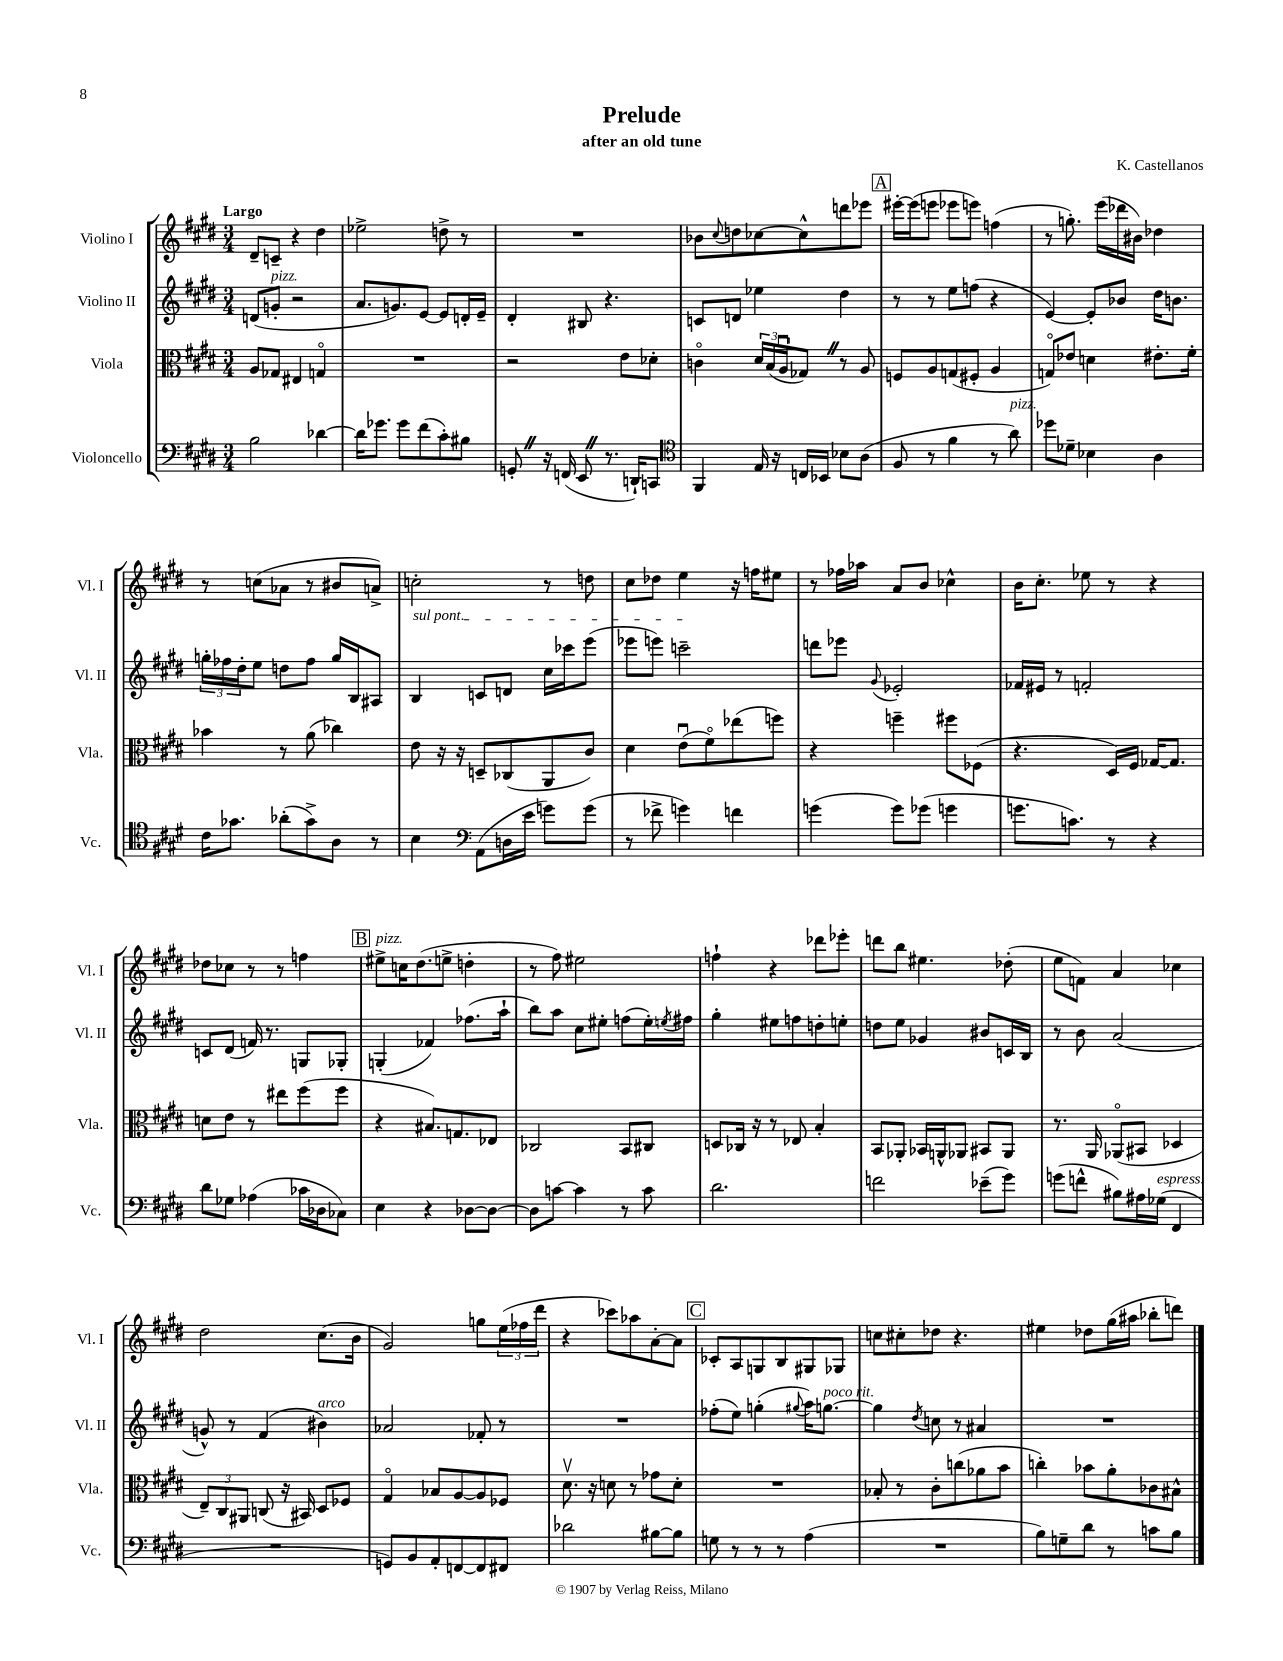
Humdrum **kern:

**kern	**kern	**kern	**kern
*part4	*part3	*part2	*part1
*staff4	*staff3	*staff2	*staff1
*I"Violoncello	*I"Viola	*I"Violino II	*I"Violino I
*I'Vc.	*I'Vla.	*I'Vl. II	*I'Vl. I
*clefF4	*clefC3	*clefG2	*clefG2
*k[f#c#g#d#]	*k[f#c#g#d#]	*k[f#c#g#d#]	*k[f#c#g#d#]
*M3/4	*M3/4	*M3/4	*M3/4
=1	=1	=1	=1
!	!	!	!LO:TX:a:B:t=Largo
2B\	8A/L	(8dn/L	8d#~/L
!	!	!LO:TX:a:i:t=pizz.	!
.	8G-X/J	8gn'/J	8cn~/J
.	4E#X/	2r	4r
[4d-X\	4Gn/	.	4dd#\
=2	=2	=2	=2
16d-\KL]	2.r	8.a/L	2ee-X^\
8.g-X\J	.	.	.
.	.	8.gn/)	.
8g-\L	.	.	.
(8f#\	.	[8e/J	.
8c#'\)	.	8e/L]	8ddn^\
8B#X\J	.	16dn'/L	8r
.	.	16e~/JJ	.
=3	=3	=3	=3
8GGn'Z/	2r	4d#'/	2.r
16r	.	.	.
(16FFn/	.	.	.
8EEZ/	.	8B#X/	.
8.r	.	4.r	.
.	8e\L	.	.
16DDn`/KL)	.	.	.
8CCn/J	8d-X'\J	.	.
=4	=4	=4	=4
*clefC4	*	*	*
4FF#/	4cn\	8cn/L	8b-X\L
.	.	.	8qqcc#/
.	.	8dn/J	8ddn\
16E/	24d#/LL	4ee-X\	[8cc-X\
.	(24B/	.	.
16r	.	.	.
.	24Au/J	.	.
16Cn/LL	8G-XZ/J)	.	8cc-^^\]
16BB-X/JJ	.	.	.
8B-X\L	8r	4dd#\	8dddn\
(8A\J	8A/	.	8eee-X\J
!!LO:REH:place=s1:t=A
=5	=5	=5	=5
8F#/	8Fn/L	8r	[16eee#X'\LL
.	.	.	(16eee#\J]
8r	8A/	8r	8eeen\J
4f#\	(8Gn/	8ee\L	8eee-X\L
.	8F#X'/J	(8ffn\J	8eeen\J)
8r	4A/	4r	(4ffn\
!LO:TX:a:i:t=pizz.	!	!	!
8a\)	.	.	.
=6	=6	=6	=6
8dd-X\L	8Gn/L)	[4e/)	8r
8d-X~\J	8e-X/J	.	8.ggn'\)
4B-X\	4dn\	8e'/L]	.
.	.	.	(16eee\LL
.	.	8b-X/J	16ddd-X\
.	.	.	16b#X\JJ)
4A\	8.e#X'\L	16dd#\KL	4dd-X\
.	.	8.bn\J	.
.	16f#'\Jk	.	.
!!LO:LB:g=z
=7	=7	=7	=7
16c#\KL	4b-X\	24ggn'\LL	8r
.	.	24ff-X\	.
8.g-X\J	.	.	.
.	.	24dd#'\J	.
.	.	8ee\J	(8ccn\L
(8a-X'\L	8r	8ddn\L	8a-X\J
8g-^\)	(8a\	8ff-\J	8r
8A\J	4cc-X\)	16gg/LL	8b#X/L
.	.	16B/J	.
8r	.	8A#X/J	8an^/J)
=8	=8	=8	=8
!	!	!LO:TX:a:i:t=sul pont.	!
4B\	8e\	4B/	2ccn'\
.	16r	.	.
.	16r	.	.
*clefF4	*	*	*
(8AA\L	8Dn~/L	8cn/L	.
16Dn\L	(8C-X/	8dn/J	.
16e\JJ	.	.	.
8gn\L)	8AA/	16cc#\LL	8r
.	.	16ccc-X\J	.
(8g\J	8c#/J)	(8eee\J	8ddn\
=9	=9	=9	=9
8r	4d#\	8eee-X\L	8cc#\L
8f-X^\	.	8eeen\J)	8dd-X\J
4gn\)	(8eu\L	2cccn~\	4ee\
.	8f#\)	.	.
4fn\	(8ee-X\	.	16r
.	.	.	16ffn\KL
.	8ffn\J)	.	8ee#X\J
=10	=10	=10	=10
(4gn\	4r	8dddn\L	8r
.	.	8eee-X\J	16ff-X\LL
.	.	.	16aa-X\JJ
.	.	8qqg#/	.
8g\L)	4ffn~\	2e-X'/	8a/L
(8g-X\J	.	.	8b/J
4gn\	8ff#X\L	.	4cc-X^^\
.	(8F-X\J	.	.
=11	=11	=11	=11
8.gn\L	4.r	16f-X/LL	16b\KL
.	.	16e#X/JJ	8.cc#'\J
.	.	8r	.
8.cn\J)	.	.	.
.	.	2fn'/	8ee-X\
8r	16D#/LL)	.	8r
.	16F#/JJ	.	.
4r	[16G-X/KL	.	4r
.	8.G-/J]	.	.
!!LO:LB:g=z
=12	=12	=12	=12
8d#\L	8dn\L	8cn/L	8dd-X\L
8G-X\J	8e\J	(8d#/J	8cc-X\J
(4A-X\	8r	16fn/)	8r
.	.	8.r	.
.	8ee#X\L	.	8r
16c-X\LL	(8ff#\	8Gn/L	4ffn\
16D-X\J	.	.	.
8C-X\J)	8ff#\J	8G-X'/J	.
!!LO:REH:place=s1:t=B
=13	=13	=13	=13
!	!	!	!LO:TX:a:i:t=pizz.
4E\	4r	(4Gn'/	8ee#X^\L
.	.	.	16ccn\K
.	.	.	(8.dd#\
4r	8.B#X/L)	4f-X/)	.
.	.	.	8een^\J
.	8.Gn/	.	.
[8D-X\L	.	(8.ff-X\L	4ddn'\
8D-\J_	8E-X/J	.	.
.	.	16aa`\Jk	.
=14	=14	=14	=14
8D-\L]	2C-X/	8bb\L)	8r
[8cn\J	.	8aa\J	8ff#\)
4c\]	.	8cc#\L	2ee#X\
.	.	8ee#X'\J	.
8r	8BB/L	(8ffn\L	.
8c\	8C#X/J	16ee#'\L)	.
.	.	8qeen/	.
.	.	16ff#X\JJ	.
=15	=15	=15	=15
2.d#\	8Dn/L	4gg#'\	4ffn`\
.	16C-X/Jk	.	.
.	16r	.	.
.	8r	8ee#X\L	4r
.	8E-X/	8ffn\	.
.	4B'/	8ddn'\	8ddd-X\L
.	.	8een'\J	8eee-X'\J
=16	=16	=16	=16
2fn\	8BB/L	8ddn\L	8dddn\L
.	8AA-X'/J	8ee\J	8bb\J
.	16BB-X/LL	4g-X/	4.ee#X\
.	16AAn^^/J	.	.
.	8AA-X/J	.	.
(8e-X~\L	8BB#X/L	8b#X/L	.
8g#\J)	8AA-/J	16cn/L	(8dd-X'\
.	.	16B/JJ	.
=17	=17	=17	=17
(8gn\L	8.r	8r	8ee\L
8fn^^\J	.	8b\	8fn\J)
.	16AA/	.	.
8B#X\L)	(8AA-X/L	(2a/	4a/
16A#X\L	8BB#X/J	.	.
!LO:TX:a:i:t=espress.	!	!	!
(16G-X\JJ	.	.	.
4FF#/	4D-X/	.	4cc-X\
!!LO:LB:g=z
=18	=18	=18	=18
2.r	12E~/L)	8gn^^/)	2dd#\
.	12C#/	.	.
.	.	8r	.
.	12AA#X/J	.	.
.	(8Cn/	(4f#/	.
.	16r	.	.
.	16BB#X/)	.	.
!	!	!LO:TX:a:i:t=arco	!
.	8D#/L	4b#X\)	(8.cc#\L
.	8F-X/J	.	.
.	.	.	16b\Jk
=19	=19	=19	=19
8GGn/L)	4G#/	2a-X/	2g#/)
8BB/	.	.	.
8AA'/	8B-X/L	.	.
[8FFn/	[8A/	.	.
8FF/]	8A/]	8f-X'/	8ggn\L
8FF#X/J	8F-X/J	8r	(24ee\L
.	.	.	24ff-X\
.	.	.	24ddd#\JJ
=20	=20	=20	=20
2d-X\	8.d#v\	2.r	4r
.	16r	.	.
.	8dn\	.	8ccc-X\L)
.	8r	.	8aa-X\
[8B#X\L	8g-X\L	.	[8a'\
8B#\J]	8d'\J	.	8a\J]
!!LO:REH:place=s1:t=C
=21	=21	=21	=21
8Gn\	2.r	(8ff-X'\L	8c-X'/L
8r	.	8ee\J)	8A/
8r	.	(4ggn'\	8Gn/
8r	.	.	8B/
.	.	8qqgg#X/	.
(4A\	.	16aa\KL)	8G#X/
!	!	!LO:TX:a:i:t=poco rit.	!
.	.	[8.ggn\J	.
.	.	.	8G-X/J
=22	=22	=22	=22
2.r	8B-X'/	4gg\]	8ccn\L
.	8r	.	8cc#X'\
.	.	8qdd#/	.
.	8c#'\L	8ccn\	8dd-X\J
.	(8ccn\	8r	4.r
.	8a-X\	4a#X/	.
.	8b\J	.	.
=23	=23	=23	=23
8B\L)	4ccn'\)	2.r	4ee#X\
8Gn~\	.	.	.
8d#\J	8b-X\L	.	8dd-X\L
8r	8a'\	.	(16gg#\L
.	.	.	16aa#X\JJ
8cn\L	8c-X\	.	8bb-X'\L
8B\J	8B#X^^\J	.	8dddn\J)
==	==	==	==
*-	*-	*-	*-
